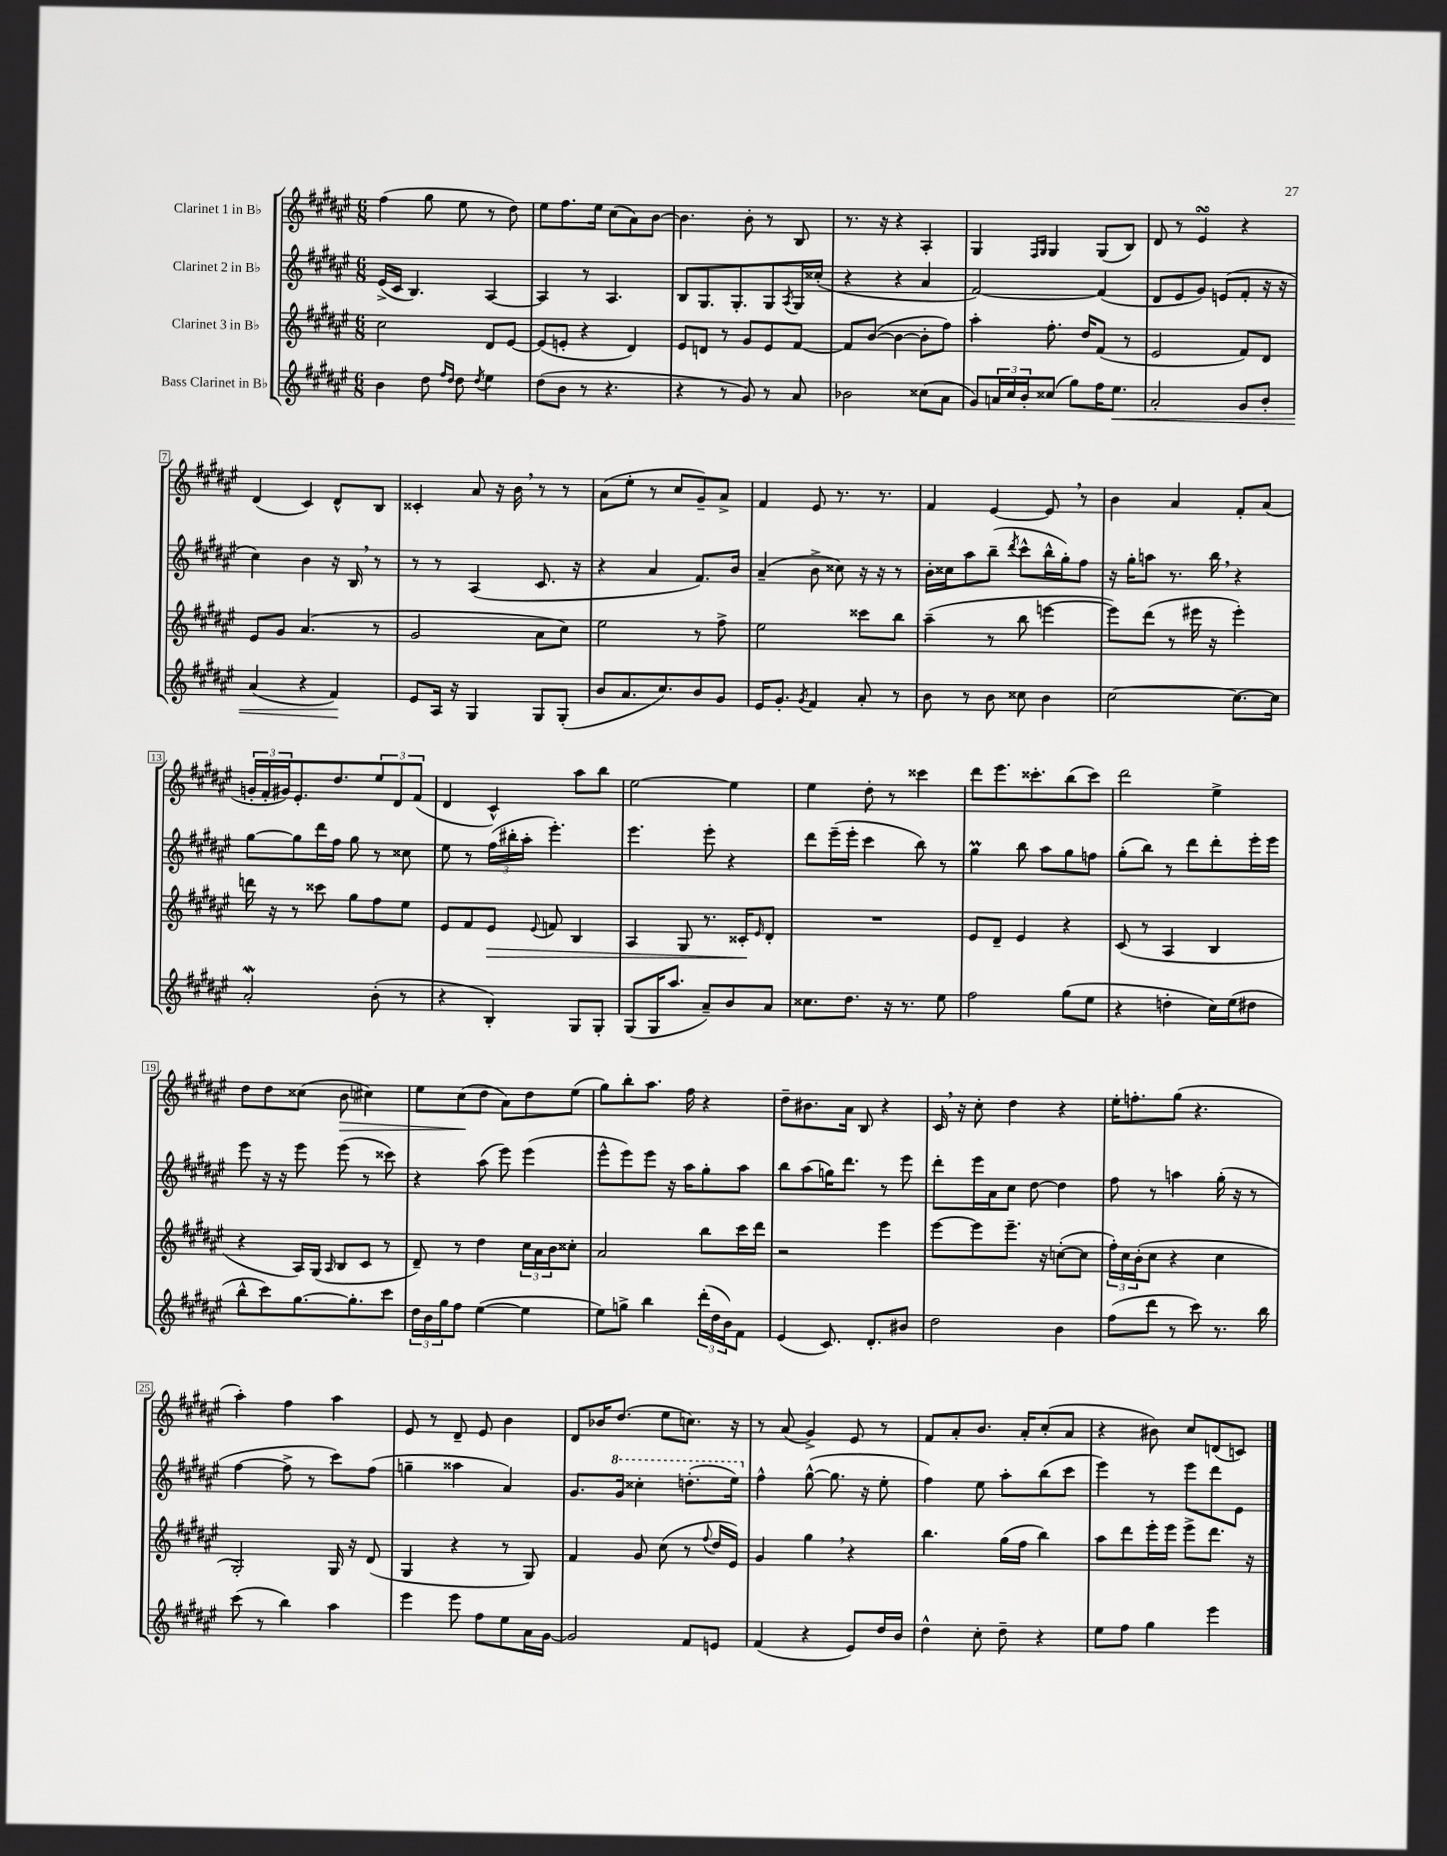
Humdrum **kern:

**kern	**dynam	**kern	**dynam	**kern	**kern	**dynam
*part4	*part4	*part3	*part3	*part2	*part1	*part1
*staff4	*staff4	*staff3	*staff3	*staff2	*staff1	*staff1
*I"Bass Clarinet in B♭	*	*I"Clarinet 3 in B♭	*	*I"Clarinet 2 in B♭	*I"Clarinet 1 in B♭	*
*clefG2	*	*clefG2	*	*clefG2	*clefG2	*
*k[f#c#g#d#a#e#]	*	*k[f#c#g#d#a#e#]	*	*k[f#c#g#d#a#e#]	*k[f#c#g#d#a#e#]	*
*M6/8	*	*M6/8	*	*M6/8	*M6/8	*
=1	=1	=1	=1	=1	=1	=1
4b\	.	2cc#\	.	(16e#^/LL	(4ff#\	.
.	.	.	.	16c#/JJ	.	.
.	.	.	.	4.B/)	.	.
8dd#\	.	.	.	.	8gg#\	.
16qqff#/LL	.	.	.	.	.	.
16qqdd#/JJ	.	.	.	.	.	.
8dd#\	.	.	.	.	8ee#\	.
8qdd#/	.	.	.	.	.	.
4ee#\	.	8d#/L	.	[4A#/	8r	.
.	.	[8e#/J	.	.	8dd#\)	.
=2	=2	=2	=2	=2	=2	=2
(8dd#\L	.	(8e#/L]	.	4A#/]	8ee#\L	.
8b\J	.	8en'/J	.	.	8.ff#\	.
8r	.	4r	.	8r	.	.
.	.	.	.	.	16ee#\Jk	.
4.r	.	.	.	4.A#/	(8cc#\L	.
.	.	4d#/)	.	.	8a#\)	.
.	.	.	.	.	[8b\J	.
=3	=3	=3	=3	=3	=3	=3
4r	.	8e#/L	.	8B/L	4.b\]	.
.	.	8dn/J	.	8.G#/	.	.
8r	.	8r	.	.	.	.
.	.	.	.	8.G#'/	.	.
8g#/)	.	8g#/L	.	.	8b'\	.
8r	.	8e#/	.	8G#/	8r	.
.	.	.	.	8qA#/	.	.
8a#/	.	[8f#/J	.	16G#/L	8B/	.
.	.	.	.	(16cc##X'/JJ	.	.
=4	=4	=4	=4	=4	=4	=4
2b-X\	.	8f#/L]	.	4r	8.r	.
.	.	([8b/J	.	.	.	.
.	.	.	.	.	16r	.
.	.	4b\_	.	4r	4r	.
(8cc##X\L	.	8b'\L]	.	4a#/	4A#'/	.
8a#\J	.	8ff#\J)	.	.	.	.
=5	=5	=5	=5	=5	=5	=5
8g#/L)	.	4aa#'\	.	[2f#/)	4G#/	.
24an/L	.	.	.	.	.	.
24cc#/	.	.	.	.	.	.
24b'/J	.	.	.	.	.	.
.	.	.	.	.	16qqF#/LL	.
.	.	.	.	.	16qqG#/JJ	.
(8cc##X/J	.	8.ff#'\	.	.	4G#/	.
8gg#\L)	.	.	.	.	.	.
.	.	16dd#/KL	.	.	.	.
16ff#\K	.	(8f#/J	.	(4f#/]	(8G#/L	.
!	!LO:HP:b	!	!	!	!	!
8.ee#\J	<	.	.	.	.	.
.	.	8r	.	.	8B/J)	.
=6	=6	=6	=6	=6	=6	=6
2a#'/	.	2e#/	.	8d#/L	8d#/	.
.	.	.	.	8e#/	8r	.
.	.	.	.	8g#/J)	4e#sSsS/	.
.	.	.	.	(8en/L	.	.
8g#/L	.	8f#/L)	.	8f#'/J	4r	.
8b'/J	.	8d#/J	.	16r	.	.
.	.	.	.	16r	.	.
!!LO:LB:g=z
=7	=7	=7	=7	=7	=7	=7
(4a#/	.	8e#/L	.	4cc#\)	(4d#/	.
.	.	8g#/J	.	.	.	.
4r	.	(4.a#/	.	4b\	4c#/)	.
4f#/)	.	.	.	16r	8d#^^/L	.
.	.	.	.	16B,/	.	.
.	.	8r	.	8r	8B/J	.
.	[	.	.	.	.	.
=8	=8	=8	=8	=8	=8	=8
8e#/L	.	2g#/	.	8r	4c##X'/	.
16A#/Jk	.	.	.	8r	.	.
16r	.	.	.	.	.	.
4G#/	.	.	.	(4A#/	8a#/	.
.	.	.	.	.	16r	.
.	.	.	.	.	16b,\	.
8G#/L	.	8a#\L	.	8.c#/	8r	.
(8G#'/J	.	8cc#\J)	.	.	8r	.
.	.	.	.	16r	.	.
=9	=9	=9	=9	=9	=9	=9
8b/L	.	2ee#\	.	4r	(8a#\L	.
8.a#/	.	.	.	.	8ee#'\J	.
.	.	.	.	4a#/	8r	.
8.cc#/)	.	.	.	.	.	.
.	.	.	.	.	8cc#/L	.
8b/	.	8r	.	8.f#/L)	8g#~/)	.
8g#/J	.	8ff#^\	.	.	8a#^/J	.
.	.	.	.	16b/Jk	.	.
=10	=10	=10	=10	=10	=10	=10
16e#/KL	.	2ee#\	.	(4a#~/	4f#/	.
8.g#'/J	.	.	.	.	.	.
8qg#/	.	.	.	.	.	.
4f#/	.	.	.	8b^\	8e#/	.
.	.	.	.	8cc##X\)	8.r	.
8a#'/	.	8ccc##X\L	.	16r	.	.
.	.	.	.	16r	8.r	.
8r	.	8bb\J	.	8r	.	.
=11	=11	=11	=11	=11	=11	=11
8b\	.	(4aa#~\	.	16b'\LL	4f#/	.
.	.	.	.	16cc##X\J	.	.
8r	.	.	.	8aa#\	.	.
8b\	.	8r	.	(8bb~\J	[4e#/	.
.	.	.	.	8qddd#/	.	.
8cc##X\	.	8bb\	.	8ccc#^^\L	.	.
4b\	.	[4eeen\	.	16bb^^\L	8e#,/]	.
.	.	.	.	16gg#'\J)	.	.
.	.	.	.	8ff#\J	8r	.
=12	=12	=12	=12	=12	=12	=12
[2cc#\	.	8eee\L])	.	16r	4b\	.
.	.	.	.	16gg#'\KL	.	.
.	.	(8ddd#\J	.	8aan\J	.	.
.	.	8r	.	8.r	4a#/	.
.	.	16eee#X\	.	.	.	.
.	.	16r	.	16bb,\	.	.
8.cc#\L_	.	4eee#'\)	.	4r	8f#'/L	.
.	.	.	.	.	(8a#/J	.
16cc#\Jk]	.	.	.	.	.	.
!!LO:LB:g=z
=13	=13	=13	=13	=13	=13	=13
2a#W'/	.	16dddn\	.	[8gg#\L	24gn'/LL	.
.	.	.	.	.	24f#'/	.
.	.	16r	.	.	.	.
.	.	.	.	.	24g#X/J)	.
.	.	8r	.	8gg#\]	8.e#'/	.
.	.	8ccc##X\	.	16ddd#\L	.	.
.	.	.	.	16ff#\JJ	8.dd#/	.
.	.	8gg#\L	.	8gg#\	.	.
(8b'\	.	8ff#\	.	8r	12ee#/	.
.	.	.	.	.	12d#/	.
8r	.	8ee#\J	.	8cc##X\	.	.
.	.	.	.	.	(12f#/J	.
=14	=14	=14	=14	=14	=14	=14
4r	.	8e#/L	.	8ee#\	4d#/	.
.	.	8f#/	.	8r	.	.
!	!	!	!LO:HP:b	!	!	!
4B'/)	.	8e#/J	>	(24ff#\LL	4c#^^/)	.
.	.	.	.	24bb#X'\	.	.
.	.	.	.	24aa#'\JJ	.	.
.	.	8qqe#/	.	.	.	.
.	.	8fn/	.	4.eee#'\)	.	.
8G#/L	.	4B/	.	.	8aa#\L	.
8G#'/J	.	.	.	.	8bb\J	.
=15	=15	=15	=15	=15	=15	=15
(8G#/L	.	4A#/	.	4.eee#\	[2ee#\	.
16G#/K	.	.	.	.	.	.
8.aa#/J	.	.	.	.	.	.
.	.	8G#/	.	.	.	.
8a#~/L)	.	8.r	.	8eee#'\	.	.
8b/	.	.	.	4r	4ee#\]	.
.	.	16c##X'/KL	.	.	.	.
.	.	16qqe#/	.	.	.	.
8a#/J	.	8d#'/J	]	.	.	.
=16	=16	=16	=16	=16	=16	=16
8.cc##X\L	.	2.r	.	8ddd#\L	4ee#\	.
.	.	.	.	(16eee#~\L	.	.
8.dd#\J	.	.	.	16eee#'\JJ	.	.
.	.	.	.	4ccc#\	8dd#'\	.
16r	.	.	.	.	8r	.
8.r	.	.	.	.	.	.
.	.	.	.	8bb\)	4ccc##X\	.
8ee#\	.	.	.	8r	.	.
=17	=17	=17	=17	=17	=17	=17
2ff#\	.	8e#/L	.	4gg#M\	8ddd#\L	.
.	.	8d#~/J	.	.	8.eee#\	.
.	.	4e#/	.	8bb\	.	.
.	.	.	.	.	8.ccc##X'\	.
.	.	.	.	8aa#\L	.	.
(8gg#\L	.	4r	.	8gg#\	(8bb\	.
8ee#\J	.	.	.	8ffn\J	8ccc##\J)	.
=18	=18	=18	=18	=18	=18	=18
4r	.	(8c#/	.	(8gg#'\L	2ddd#\	.
.	.	8r	.	8bb\J)	.	.
4ddn'\	.	4A#/	.	8r	.	.
.	.	.	.	8ddd#\L	.	.
16cc#\LL)	.	4B/	.	8ddd#'\	4ee#^\	.
(16ee#\J	.	.	.	.	.	.
8dd#X\J	.	.	.	16eee#'\L	.	.
.	.	.	.	16eee#\JJ	.	.
!!LO:LB:g=z
=19	=19	=19	=19	=19	=19	=19
8bb^^\L	.	4r	.	8eee#\	8dd#\L	.
8ccc#\)	.	.	.	16r	8dd#\	.
.	.	.	.	16r	.	.
[8.gg#\	.	16A#/LL)	.	8eee#\	(8cc##X\J	.
.	.	(16G#/JJ	.	.	.	.
.	.	16qqA#/	.	.	.	.
!	!	!	!	!	!	!LO:HP:b
.	.	8B/L	.	(8eee#\	8b\	>
8.gg#'\]	.	.	.	.	.	.
.	.	8c#/J	.	8r	4cc#X\)	.
8ccc#\J	.	8r	.	8ccc##X\)	.	.
=20	=20	=20	=20	=20	=20	=20
24dd#\LL	.	8d#~/)	.	4r	8ee#\L	.
24b\	.	.	.	.	.	.
24gg#\J	.	.	.	.	.	.
8ff#\J	.	8r	.	.	(8cc#\	.
([4ee#\	.	4dd#\	.	(8aa#\	8dd#\J	]
.	.	.	.	8eee#\)	8a#\L)	.
4ee#\]	.	24cc#\LL	.	(4eee#\	8dd#\	.
.	.	24a#\	.	.	.	.
.	.	24b\J	.	.	.	.
.	.	8cc##X'\J	.	.	(8ee#\J	.
=21	=21	=21	=21	=21	=21	=21
8ee#\L)	.	2a#/	.	8eee#^^\L	8gg#\L)	.
8ggn^\J	.	.	.	8eee#\)	8bb'\	.
4bb\	.	.	.	8eee#\J	8.aa#\J	.
.	.	.	.	16r	.	.
.	.	.	.	16aa#\KL	16ff#\	.
(24ddd#'\LL	.	8bb\L	.	8gg#'\	4r	.
24dd#\	.	.	.	.	.	.
24b\J)	.	.	.	.	.	.
8f#\J	.	16ccc#\L	.	8aa#\J	.	.
.	.	16ddd#\JJ	.	.	.	.
=22	=22	=22	=22	=22	=22	=22
(4e#/	.	2r	.	8bb\L	8dd#~\L	.
.	.	.	.	(8aa#\	8.b#X\	.
8.c#/)	.	.	.	16ggn\K)	.	.
.	.	.	.	8.ddd#\J	16a#\Jk	.
.	.	.	.	.	8B/	.
8.d#'/L	.	.	.	.	.	.
.	.	4eee#\	.	8r	4r	.
8b#X/J	.	.	.	8eee#\	.	.
=23	=23	=23	=23	=23	=23	=23
2dd#\	.	[8eee#\L	.	8ddd#'\L	16c#,/	.
.	.	.	.	.	16r	.
.	.	8eee#\]	.	16eee#\L	8cc#'\	.
.	.	.	.	16a#\J	.	.
.	.	8.eee#~\J	.	8cc#\J	4dd#\	.
.	.	.	.	[8dd#\	.	.
.	.	16r	.	.	.	.
4b\	.	([8ccn'\L	.	4dd#\]	4r	.
.	.	8cc\J]	.	.	.	.
=24	=24	=24	=24	=24	=24	=24
(8ff#\L	.	24ff#'\LL)	.	8ff#\	16ee#'\KL	.
.	.	24cc#\	.	.	.	.
.	.	.	.	.	8.ffn'\	.
.	.	(24b'\J	.	.	.	.
8ddd#\J	.	8cc#\J	.	8r	.	.
8r	.	4r	.	4aan\	(8gg#\J	.
8ccc#\)	.	.	.	.	4.r	.
8.r	.	4cc#\	.	(16gg#'\	.	.
.	.	.	.	16r	.	.
.	.	.	.	8r	.	.
16bb\	.	.	.	.	.	.
!!LO:LB:g=z
=25	=25	=25	=25	=25	=25	=25
(8ccc#\	.	2G#'/)	.	[4ff#\	4aa#'\)	.
8r	.	.	.	.	.	.
4bb\)	.	.	.	8ff#^\]	4ff#\	.
.	.	.	.	8r	.	.
4aa#\	.	16G#/	.	8ccc#\L)	4aa#\	.
.	.	16r	.	.	.	.
.	.	(8d#/	.	(8ff#\J	.	.
=26	=26	=26	=26	=26	=26	=26
4eee#\	.	4G#/	.	4ggn~\	8e#/	.
.	.	.	.	.	8r	.
8eee#\	.	4r	.	4aa##X\	8d#~/	.
8ff#\L	.	.	.	.	8e#/	.
8ee#\	.	8r	.	4a#/)	4b\	.
16a#\L	.	8G#/)	.	.	.	.
[16g#\JJ	.	.	.	.	.	.
=27	=27	=27	=27	=27	=27	=27
2g#/]	.	4f#/	.	8.g#/L	8d#/L	.
.	.	.	.	.	16b-X/K	.
*	*	*	*	*8va	*	*
.	.	.	.	16gg#/Jk	(8.dd#/J	.
.	.	8g#/	.	4ccc##X'\	.	.
.	.	(8cc#\	.	.	8ee#\L	.
8f#/L	.	8r	.	(8.dddn'\L	8.ccn\J)	.
.	.	8qqff#/	.	.	.	.
8en/J	.	16dd#/LL	.	.	.	.
.	.	16e#/JJ)	.	16eee#\Jk)	16r	.
=28	=28	=28	=28	=28	=28	=28
*	*	*	*	*X8va	*	*
(4f#/	.	4g#/	.	4ff#^^\	8r	.
.	.	.	.	.	(8a#/	.
4r	.	4gg#,\	.	([8gg#^^\	4g#^/)	.
.	.	.	.	8.gg#\]	.	.
8e#/L)	.	4r	.	.	8e#/	.
.	.	.	.	16r	.	.
16dd#/L	.	.	.	8ee#'\	8r	.
16b/JJ	.	.	.	.	.	.
=29	=29	=29	=29	=29	=29	=29
4dd#^^\	.	4.bb\	.	4ff#\)	8f#/L	.
.	.	.	.	.	8a#'/	.
8cc#'\	.	.	.	8ee#\	8.b/J	.
8dd#~\	.	(16gg#\LL	.	8aa#'\L	.	.
.	.	16ff#\JJ	.	.	16a#'/KL	.
4r	.	4bb\)	.	(8bb\	(8cc#'/	.
.	.	.	.	8ccc#\J	8a#/J	.
=30	=30	=30	=30	=30	=30	=30
8ee#\L	.	8aa#\L	.	4eee#\)	4r	.
8ff#\J	.	8ddd#\	.	.	.	.
4gg#\	.	16eee#'\L	.	8r	8b#X\)	.
.	.	16eee#\JJ	.	.	.	.
.	.	8eee#^\L	.	8eee#\L	8cc#/L	.
4eee#\	.	8.ddd#\J	.	8ddd#\	(8dn/	.
.	.	.	.	8e#\J	8cn/J)	.
.	.	16r	.	.	.	.
==	==	==	==	==	==	==
*-	*-	*-	*-	*-	*-	*-
